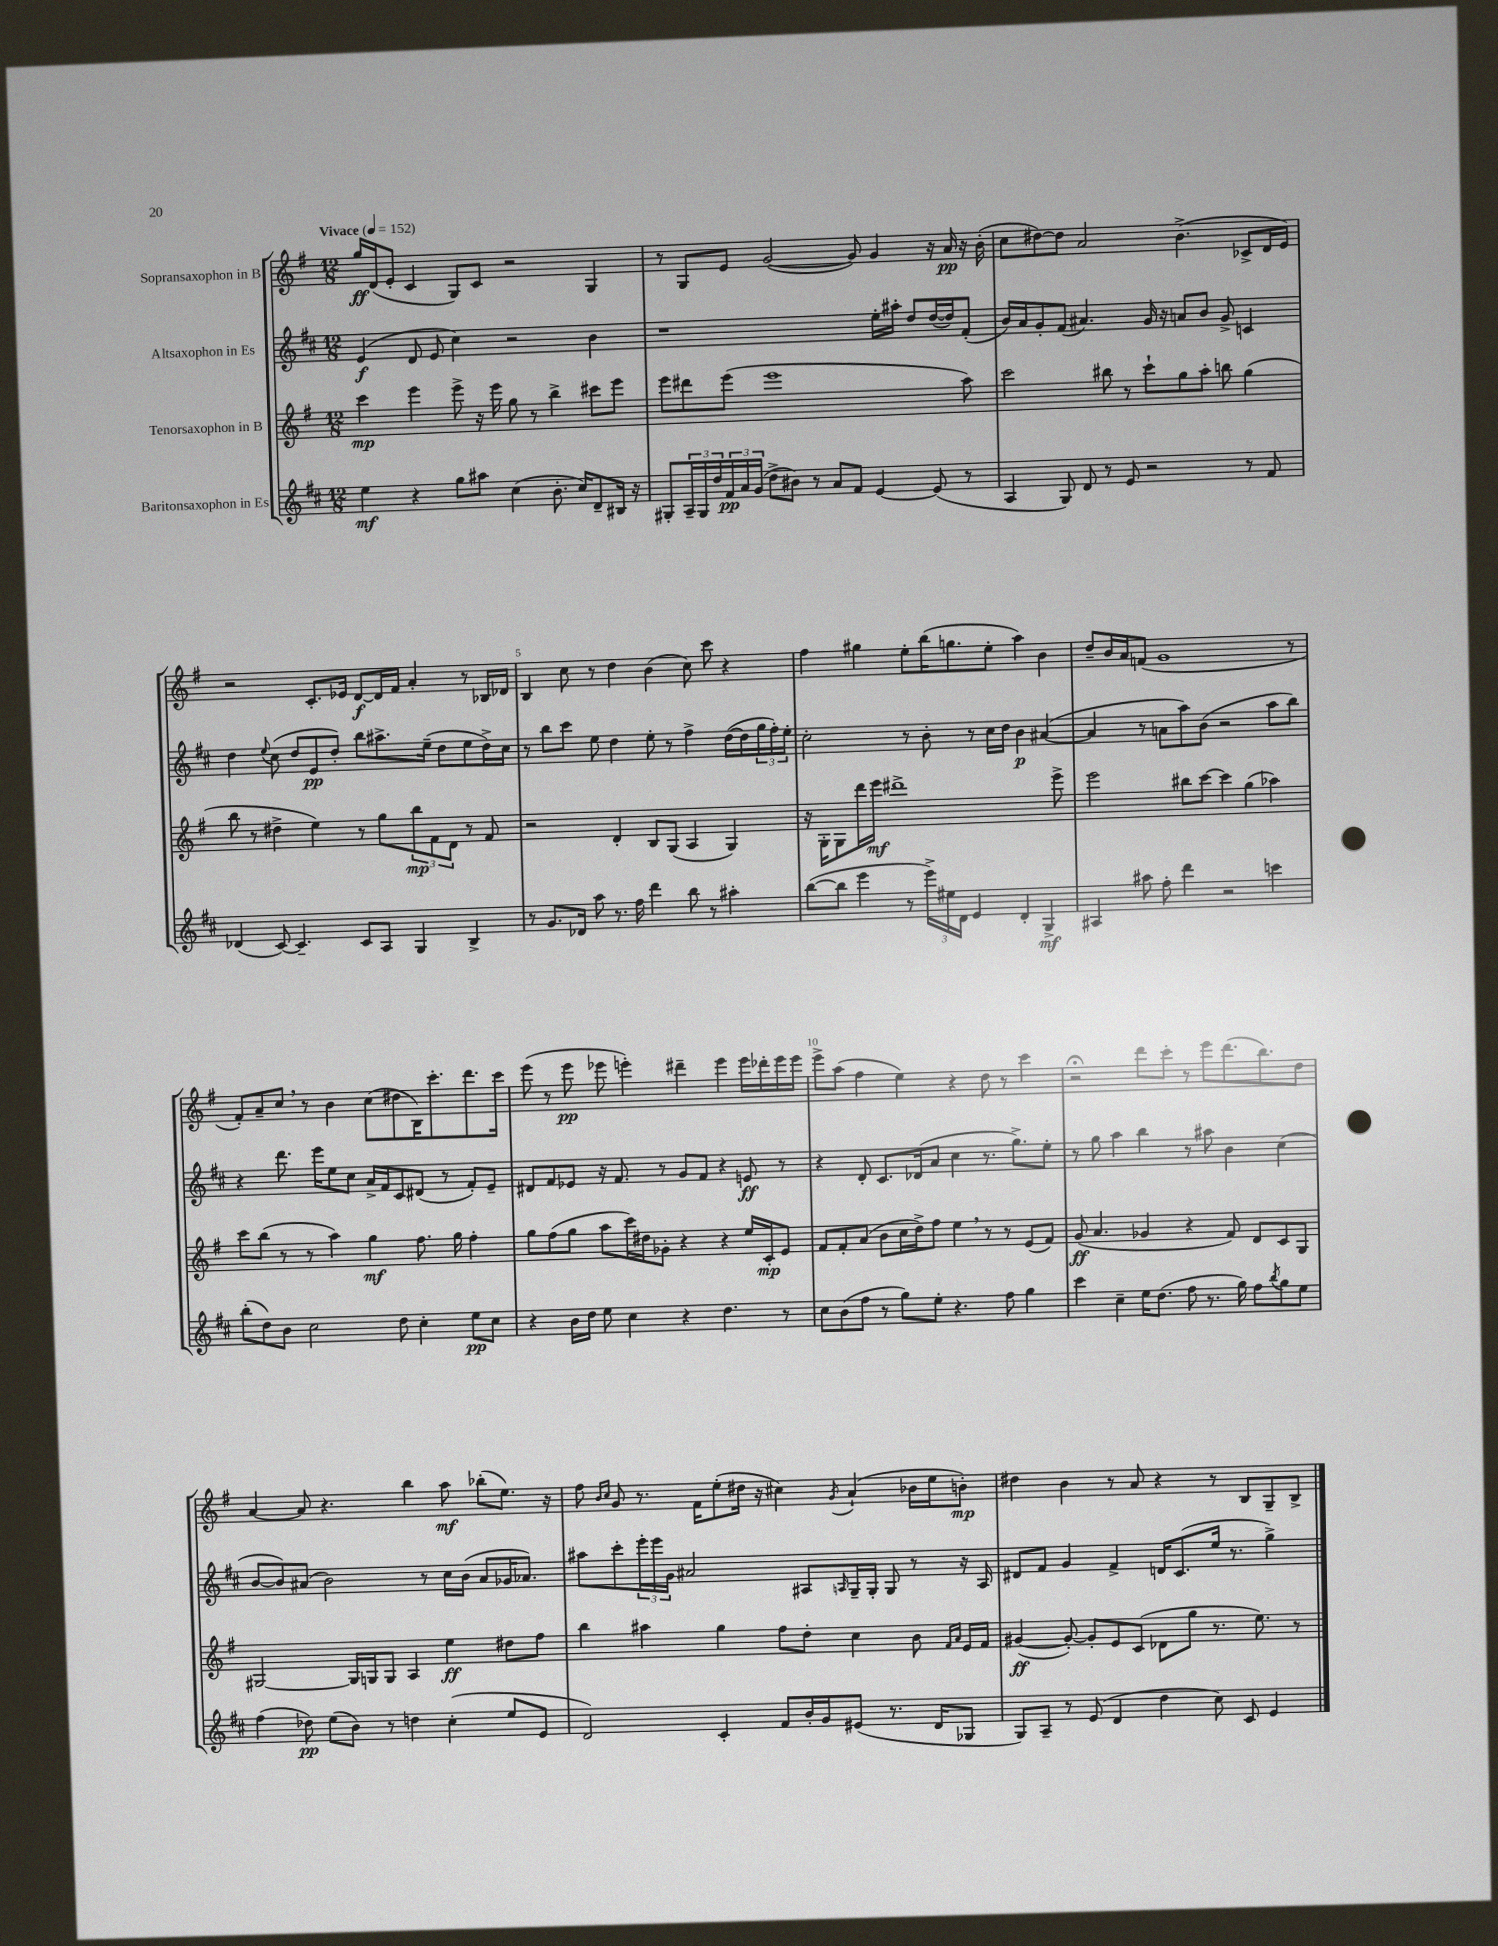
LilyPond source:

<<
\new StaffGroup <<
\new Staff = "s0" \with { instrumentName = "Sopransaxophon in B" } {
    \clef treble \key g \major \numericTimeSignature \time 12/8 \tempo "Vivace" 4 = 152
    g''16\ff d'16( e'8-. c'4 g8) c'8 r2 g4 |
    r8 g8 e'8 g'2~( g'8) g'4 r16 a'16\pp r16 b'16-.( |
    c''8 dis''8~) dis''8 a'2 b'4.->( ces'8-> d'16 e'16) |
    r2 c'8.-. ees'16 d'8~\f d'16 fis'16 a'4-. r8 bes16 des'16 |
    b4 c''8 r8 d''4 b'4( c''8) c'''8 r4 |
    fis''4 gis''4 e''8-. b''16( g''8. e''8-. a''4) b'4 |
    d''8-- b'16 a'16 f'8( g'1 r8 |
    fis'8-.) a'8-- c''8 \breathe r8 b'4 c''8( dis''8 b16) c'''8.-. d'''8. c'''16 |
    e'''8( r8 e'''8\pp ees'''8 e'''4-.) dis'''4-- e'''4 e'''16 des'''16-. e'''16 e'''16 |
    e'''8-> a''8( fis''4 e''4) r4 d''8 r8 c'''4 |
    r2\fermata d'''8 c'''8-. r8 e'''8 d'''8.( b''8.) d''8 |
    a'4~ a'8 r4. b''4 a''8\mf bes''8-.( e''8.) r16 |
    fis''8 \grace { b'16 c''16 } g'8 r8. fis'16 e''8-.( dis''16 r16 cis''4) \acciaccatura { g'8 } a'4-!( bes'16 e''16 b'8-.\mp) |
    dis''4 b'4 r8 a'8 r4 r8 b8 g8-- b8-> \bar "|." |
}
\new Staff = "s1" \with { instrumentName = "Altsaxophon in Es" } {
    \clef treble \key d \major \numericTimeSignature \time 12/8
    e'4\f( d'8 e'8 cis''4) r2 b'4 |
    r1 e''16-. ais''16-. d''8 d''16~( d''16) fis'8-.( |
    b'16) a'16 g'8-. fis'8( ais'4.) g'16 r16 a'8 b'8 g'8-> c'4 |
    d''4 \appoggiatura { e''8 } cis''8( d''8 e'8\pp d''8-.) b''8 ais''8.-> e''16--( d''8 e''8 d''16->) cis''16 |
    r8 b''8 cis'''8 e''8 d''4 e''8-. r8 fis''4-> d''16~( d''16 \tuplet 3/2 { g''16 fis''16-.) e''16-. } |
    cis''2-. r8 b'8-. r8 cis''16 d''16 b'4\p ais'4~( |
    ais'4 r8 a'8 a''8) b'8( r2 a''8 b''8) |
    r4 d'''8. e'''16 e''8 cis''8 a'16-> fis'16 cis'8 dis'8( r8 fis'8-.) e'8-- |
    dis'8 fis'8 ees'8 r16 fis'8. r8 g'8 fis'8 r4 e'8\ff r8 |
    r4 d'8-. cis'8. des'16( a'8 cis''4 r8. g''8.->) e''8-. |
    r8 g''8 a''4 b''4 r8 ais''8 b'4 cis''4( |
    b'8~ b'8) ais'8( b'2) r8 cis''16 b'16( ais'8 ges'16 aes'8.) |
    ais''8 cis'''8-. \tuplet 3/2 { e'''16-. e'''16 g'16 } ais'2 ais8 \grace { a16 } g16-- g16-. g8 r8 r16 a16 |
    dis'8 fis'8 g'4 fis'4-> d'16 cis'8.( e''16 r8. g''4->) \bar "|." |
}
\new Staff = "s2" \with { instrumentName = "Tenorsaxophon in B" } {
    \clef treble \key g \major \numericTimeSignature \time 12/8
    c'''4\mp e'''4 e'''8-> r16 e'''16 g''8 r8 b''4-> cis'''8 e'''8 |
    e'''8 dis'''8 e'''8( e'''1 a''8) |
    c'''2 bis''8 r8 c'''8-! g''8 a''8-. b''8 g''4( |
    b''8 r8 dis''4-> e''4) r8 g''8 \tuplet 3/2 { b''8\mp fis'8 d'8 } r8 fis'8 |
    r2 d'4-. b8 g8( a4 g4) |
    r16 g16-. g8 d'''16 e'''16\mf dis'''1-> e'''8-> |
    e'''2 bis''8 c'''8~ c'''4 g''4( aes''4) |
    c'''8 b''8( r8 r8 a''4) g''4\mf fis''8. g''16 fis''4-. |
    g''8 fis''8( g''8 a''8 c'''16) dis''16 ges'8-. r4 r4 e''16 c'16-.\mp e'8 |
    fis'8 fis'8-. a'8( b'8 c''16 d''16->) fis''8 e''4 \breathe r8 r8 e'8( fis'8) |
    g'8\ff( a'4. ges'4 r4 fis'8) d'8 c'8 g8 |
    gis2~ gis16 g16 g8 a4 e''4\ff dis''8 fis''8 |
    b''4 ais''4 g''4 fis''8 d''8-. c''4 b'8 \grace { fis'16 a'16 } e'16 fis'16 |
    gis'4~\ff( gis'8~-.) gis'8-. e'8 c'8( des'8 g''8 r8. e''8.) r8 \bar "|." |
}
\new Staff = "s3" \with { instrumentName = "Baritonsaxophon in Es" } {
    \clef treble \key d \major \numericTimeSignature \time 12/8
    e''4\mf r4 g''8 ais''8 cis''4( b'8.-. cis''16) d'8-- bis16 r16 |
    gis8-. \tuplet 3/2 { a16-- gis16 d''16 } \tuplet 3/2 { fis'16\pp a'16 g'16( } d''8-> bis'8) r8 a'8 fis'8 e'4~ e'8( r8 |
    a4 g8) d'8 r8 e'8 r2 r8 fis'8 |
    des'4( cis'8~) cis'4.-- cis'8 a8 g4 b4-> |
    r8 g'8. des'16 a''8 r8. fis''16 d'''4 b''8 r8 ais''4-. |
    b''8~( b''8 e'''4 r8 \tuplet 3/2 { e'''16->) eis''16 d'16 } e'4 d'4-. g4->\mf |
    ais4 ais''8 fis''8-. d'''4 r2 c'''4 |
    b''8-.( d''8) b'8 cis''2 d''8 cis''4-. e''8\pp cis''8 |
    r4 b'16 d''16 e''8 cis''4 r4 d''4. r8 |
    cis''8 b'8( fis''8 r8 g''8) e''8-. r4. fis''8 g''4 |
    cis'''4 cis''4-- e''16 d''8.( fis''8 r8. g''16) fis''8 \acciaccatura { b''8 } g''8 e''8 |
    fis''4( des''8\pp) e''8( b'8) r8 d''4 cis''4-.( e''8 e'8 |
    d'2) cis'4-. fis'8 b'16-. g'16 eis'8( r8. d'16 ges8 |
    g8) a8-- r8 e'8( d'4 d''4 cis''8) cis'8 e'4 \bar "|." |
}
>>
>>
\layout { \context { \Score \override BarNumber.break-visibility = ##(#f #t #t) barNumberVisibility = #(every-nth-bar-number-visible 5) } }
